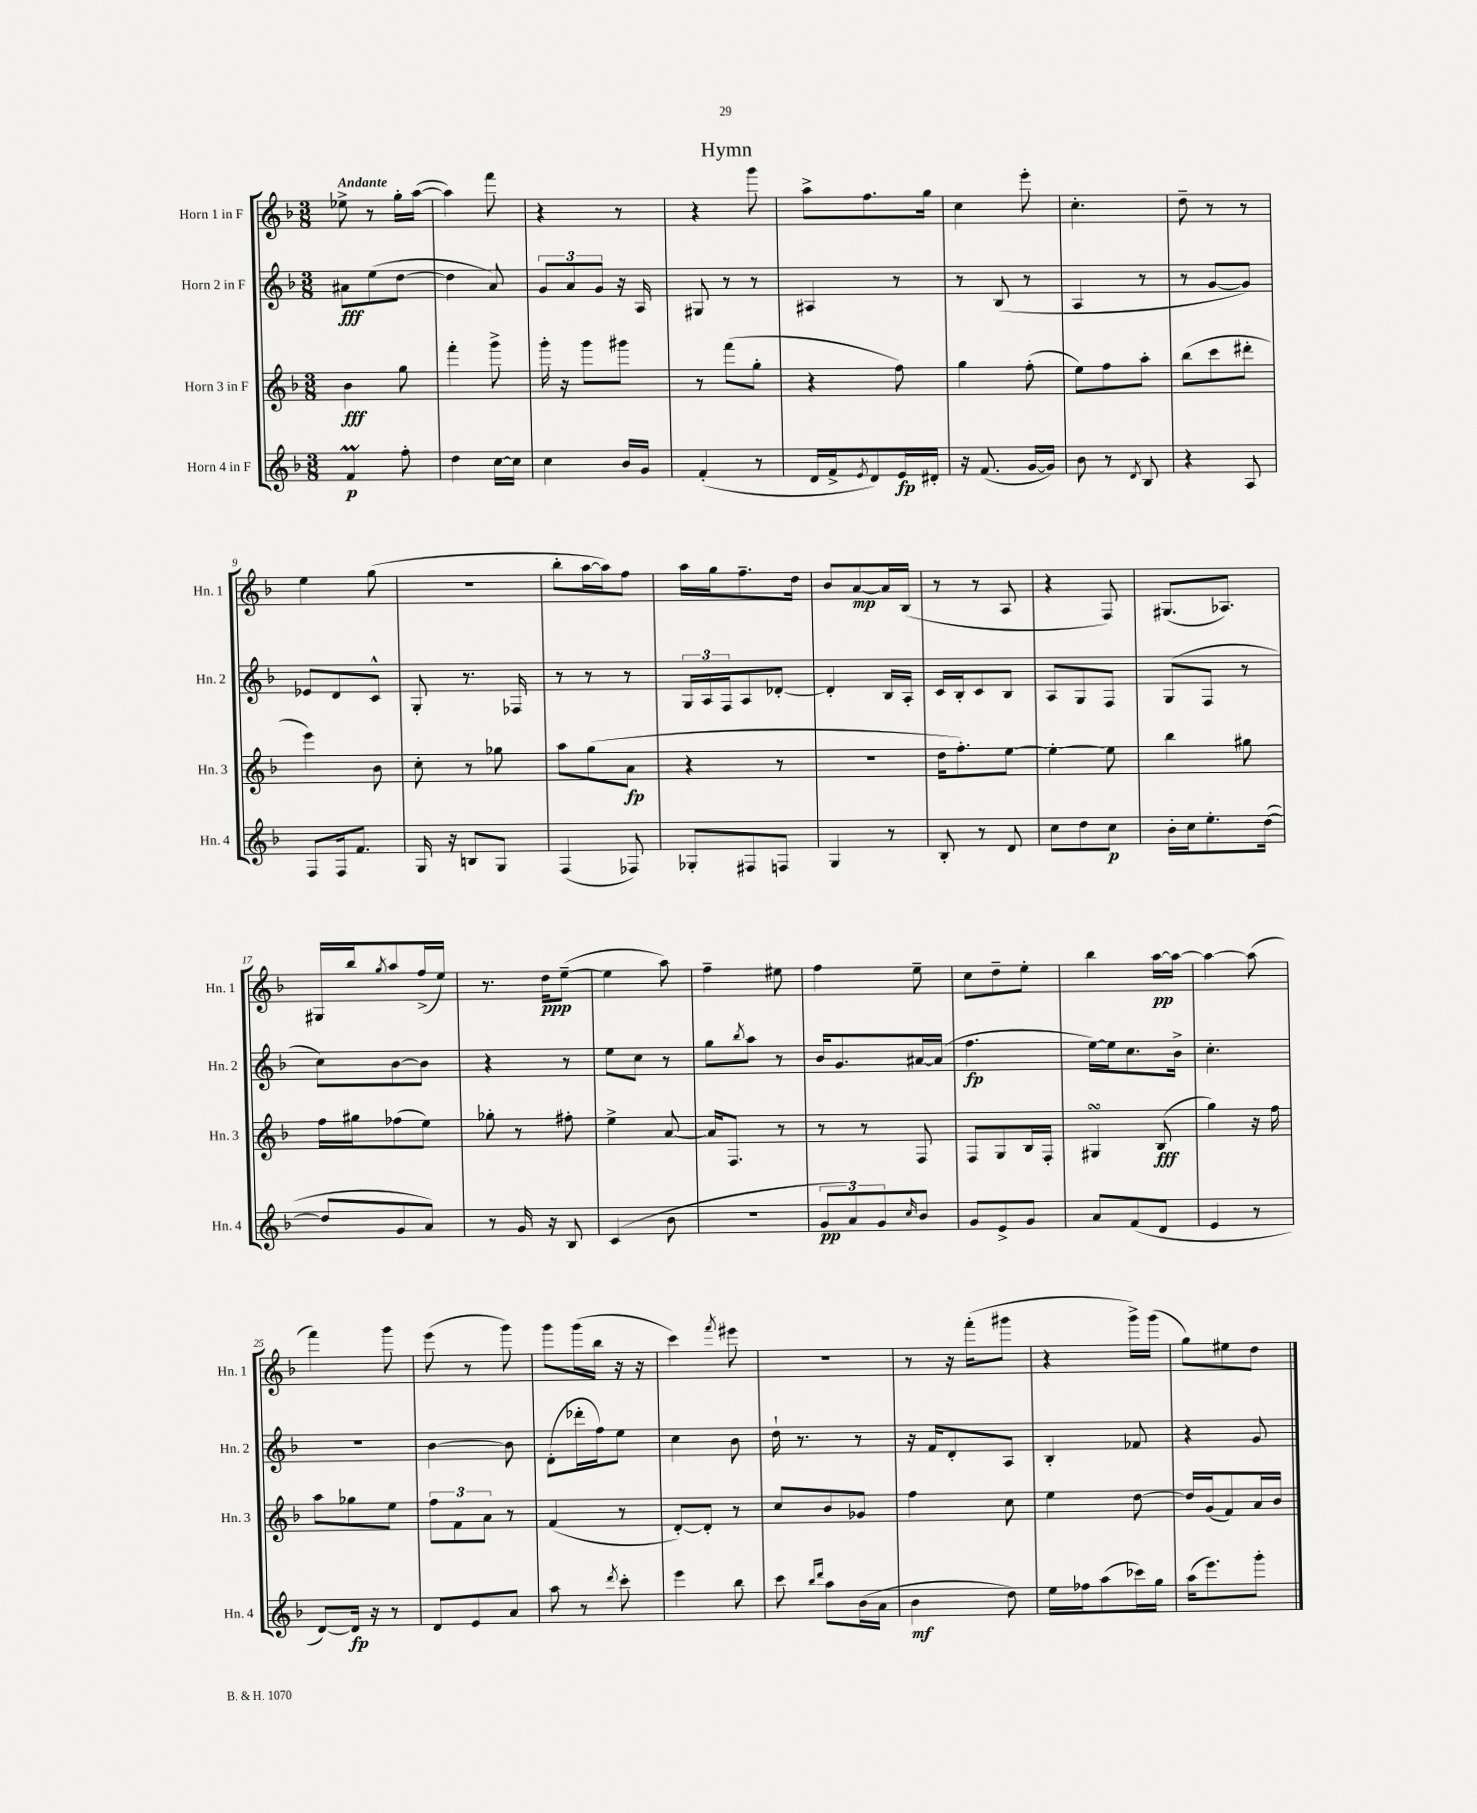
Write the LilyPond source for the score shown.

\header { title = "Hymn" }
<<
\new StaffGroup <<
\new Staff = "s0" \with { instrumentName = "Horn 1 in F" shortInstrumentName = "Hn. 1" } {
    \clef treble \key f \major \numericTimeSignature \time 3/8 \tempo "Andante"
    ees''8-> r8 g''16-. a''16~( |
    a''4) f'''8 |
    r4 r8 |
    r4 g'''8 |
    a''8-> f''8. g''16 |
    c''4 e'''8-. |
    c''4.-. |
    d''8-- r8 r8 |
    e''4 g''8( |
    r4. |
    bes''8-. a''16~ a''16) f''8 |
    a''16 g''16 f''8.-- d''16 |
    bes'8 a'8~\mp a'16 bes16( |
    r8 r8 a8 |
    r4 f8) |
    gis8.( aes8.) |
    gis16 bes''16 \acciaccatura { g''8 } a''8 f''16->( e''16) |
    r8. d''16\ppp e''8~--( |
    e''4 a''8) |
    f''4-- eis''8 |
    f''4 e''8-- |
    c''8 d''8-- e''8-. |
    bes''4 a''16~\pp a''16~ |
    a''4~ a''8( |
    f'''4) g'''8 |
    e'''8( r8 g'''8) |
    g'''8 g'''16( bes''16 r16 r16 |
    c'''4) \acciaccatura { f'''8 } eis'''8 |
    R4. |
    r8 r16 f'''16-.( gis'''8 |
    r4 g'''16->) g'''16( |
    g''8) eis''8 d''8 \bar "|." |
}
\new Staff = "s1" \with { instrumentName = "Horn 2 in F" shortInstrumentName = "Hn. 2" } {
    \clef treble \key f \major \numericTimeSignature \time 3/8
    ais'8\fff e''8( d''8~ |
    d''4 a'8) |
    \tuplet 3/2 { g'8 a'8 g'8 } r16 a16 |
    gis8 r8 r8 |
    ais4 r8 |
    r8 bes8( r8 |
    a4 r8 |
    r8 g'8~ g'8) |
    ees'8 d'8 c'8-^ |
    g8-. r8. fes16 |
    r8 r8 r8 |
    \tuplet 3/2 { g16 a16 f16 } a8 des'8~-. |
    des'4-. bes16 a16-. |
    c'16 bes16-. c'8 bes8 |
    a8 g8 f8 |
    g8( f8 r8 |
    c''8) bes'8~ bes'8 |
    r4 r8 |
    e''8 c''8 r8 |
    g''8 \acciaccatura { bes''8 } a''8 r8 |
    bes'16 g'8. ais'16~ ais'16( |
    f''4.\fp |
    e''16~) e''16 c''8. bes'16-> |
    c''4.-. |
    R4. |
    bes'4~ bes'8 |
    d'8-.( des'''16-. f''16) e''8 |
    c''4 bes'8 |
    d''16-! r8. r8 |
    r16 f'16 d'8-. a8 |
    bes4-. fes'8 |
    r4 g'8 \bar "|." |
}
\new Staff = "s2" \with { instrumentName = "Horn 3 in F" shortInstrumentName = "Hn. 3" } {
    \clef treble \key f \major \numericTimeSignature \time 3/8
    bes'4\fff g''8 |
    f'''4-. g'''8-> |
    g'''16-. r16 g'''8 gis'''8 |
    r8 f'''8( g''8-. |
    r4 f''8) |
    g''4 f''8-.( |
    e''8) f''8 a''8-. |
    bes''8( c'''8 dis'''8-. |
    e'''4) bes'8 |
    c''8-. r8 ges''8 |
    a''8 g''8( a'8\fp |
    r4 r8 |
    r4. |
    d''16 f''8.-.) e''8~ |
    e''4~-. e''8 |
    bes''4 gis''8 |
    f''16 gis''16 fes''8( e''8) |
    ges''8-. r8 fis''8-. |
    e''4-> a'8~ |
    a'16 f8. r8 |
    r8 r8 f8 |
    f8 g8 bes16 f16-. |
    gis4\turn bes8\fff( |
    g''4) r16 f''16 |
    a''8 ges''8 e''8 |
    \tuplet 3/2 { f''8 f'8 a'8 } r8 |
    f'4( r8 |
    d'8~-.) d'8-. r8 |
    c''8 bes'8 ges'8 |
    f''4 c''8 |
    e''4 d''8~ |
    d''16 g'16( f'8) a'16 bes'16 \bar "|." |
}
\new Staff = "s3" \with { instrumentName = "Horn 4 in F" shortInstrumentName = "Hn. 4" } {
    \clef treble \key f \major \numericTimeSignature \time 3/8
    f'4\prall\p f''8-. |
    d''4 c''16~ c''16 |
    c''4 bes'16 g'16 |
    f'4-.( r8 |
    d'16 f'16-> \acciaccatura { e'8 } d'8) e'16\fp dis'16-. |
    r16 f'8.( g'16~ g'16) |
    bes'8 r8 \acciaccatura { d'8 } bes8 |
    r4 a8 |
    f8 f16 f'8. |
    g16 r16 b8 g8 |
    f4( fes8) |
    ges8-. fis8 f8 |
    g4 r8 |
    bes8-. r8 d'8 |
    c''8 d''8 c''8\p |
    bes'16-. c''16 e''8.-. d''16~( |
    d''8 g'8 a'8) |
    r8 g'16 r16 bes8 |
    c'4( bes'8 |
    R4. |
    \tuplet 3/2 { g'8\pp a'8) g'8 } \grace { c''16 } bes'8 |
    g'8 e'8-> g'8 |
    a'8 f'8( d'8 |
    e'4 r8 |
    d'8~) d'16\fp r16 r8 |
    d'8 e'8 a'8 |
    a''8 r8 \acciaccatura { d'''8 } c'''8-. |
    e'''4 bes''8 |
    c'''8 \grace { bes''16 d'''16 } a''8 bes'16( a'16 |
    bes'4\mf d''8) |
    e''16 fes''16 a''8( ces'''16) g''16 |
    a''16( e'''8.) g'''8-. \bar "|." |
}
>>
>>
